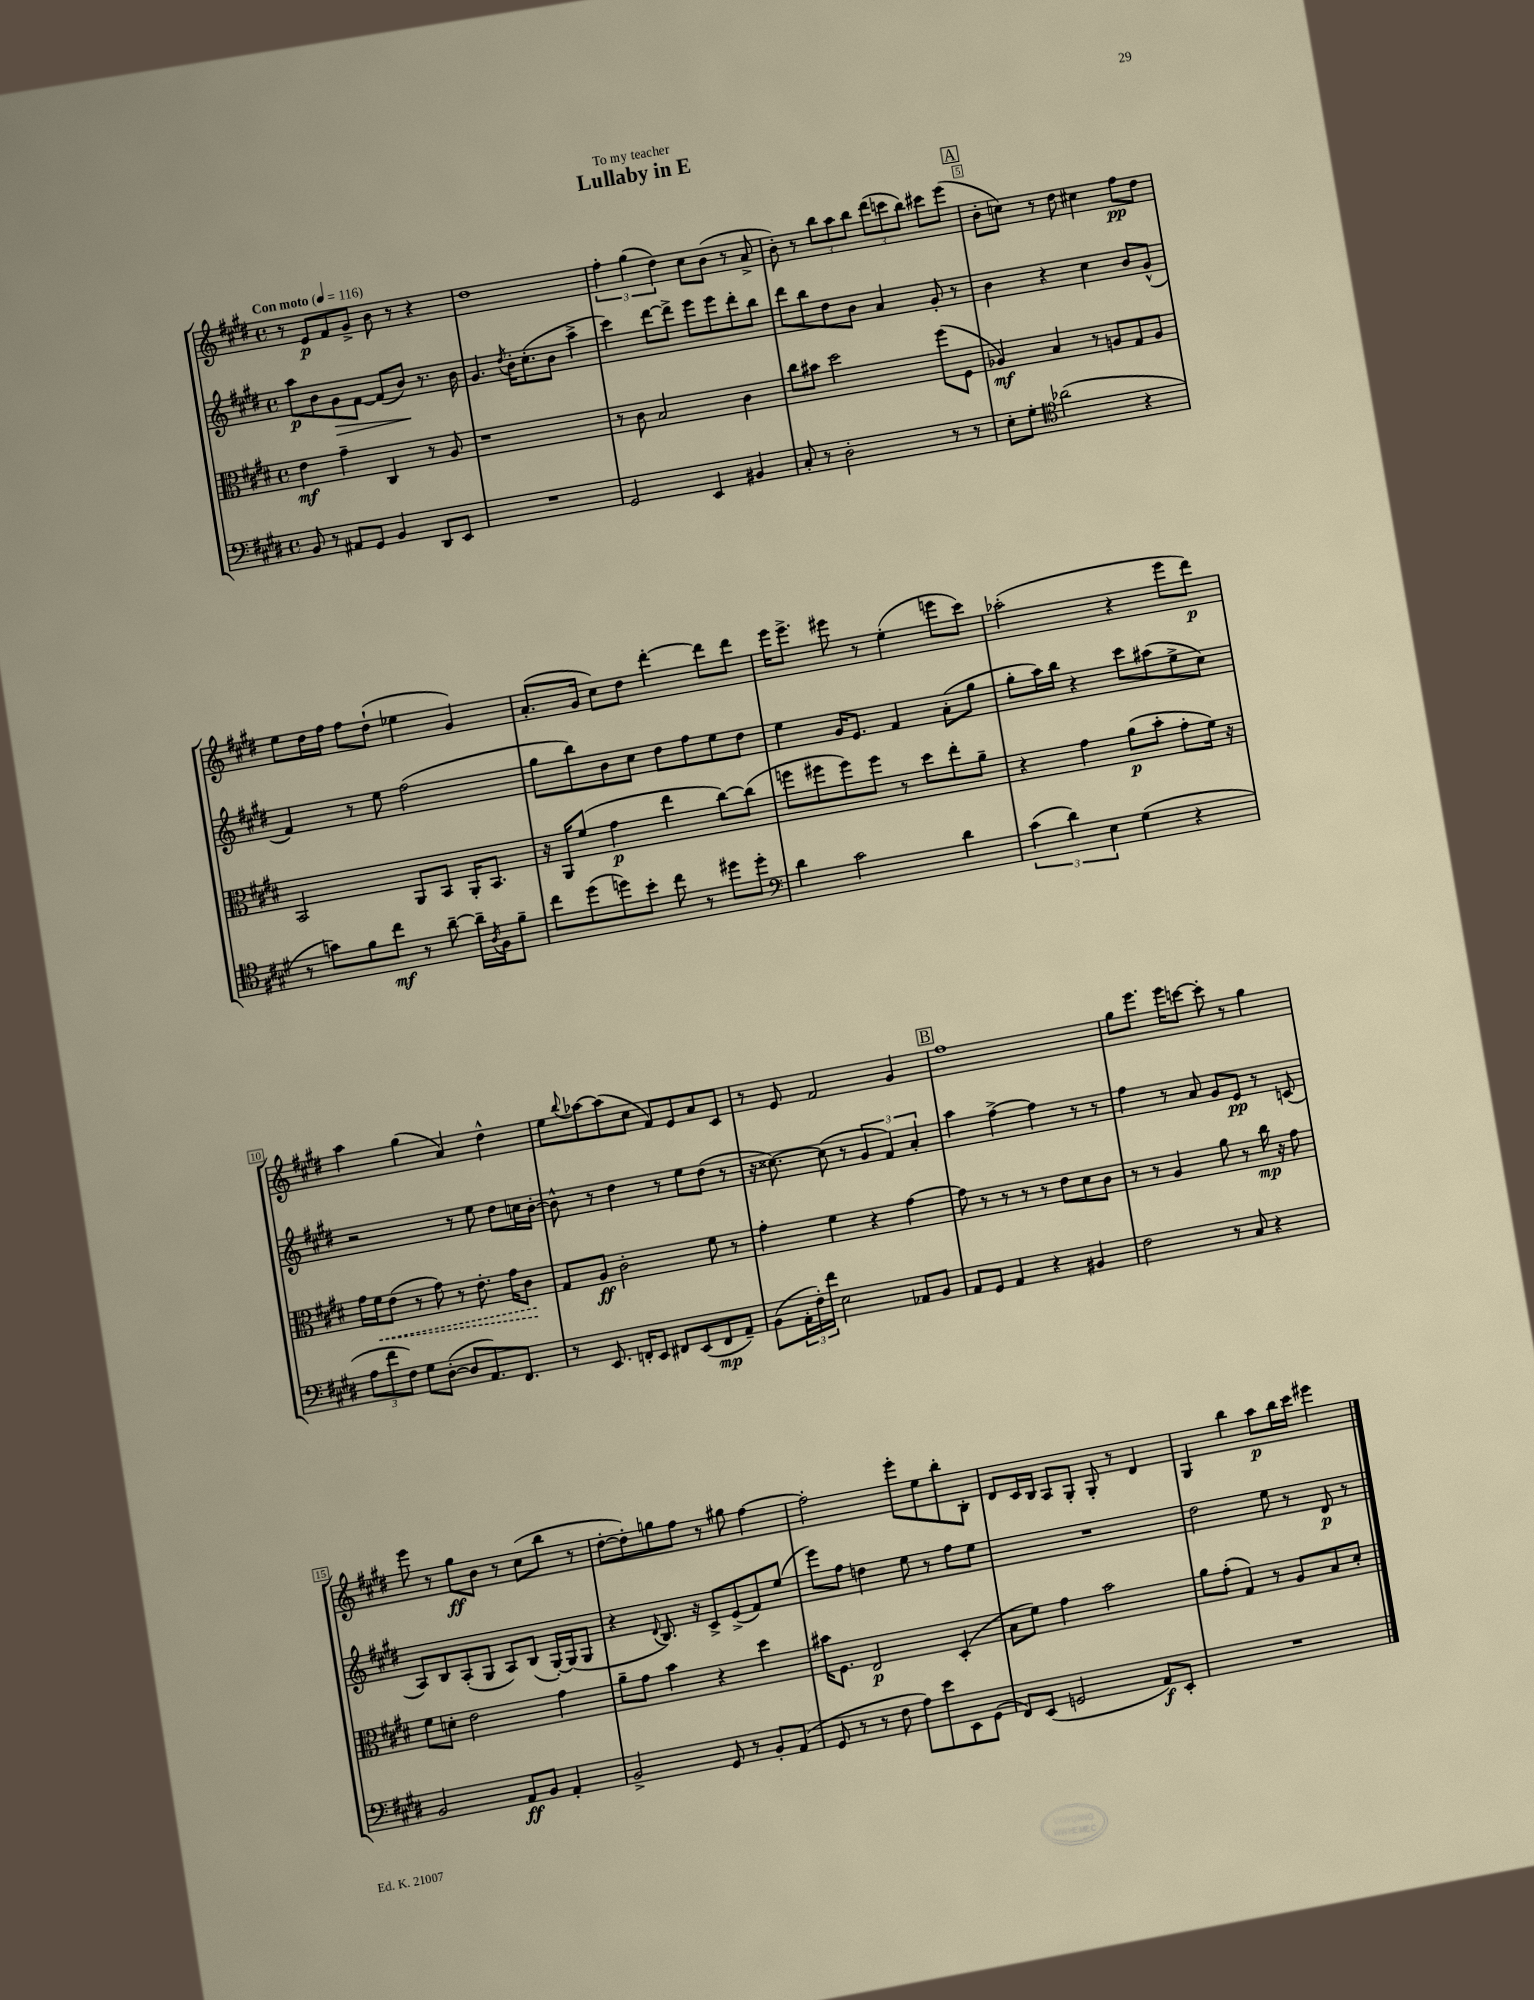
\header { title = "Lullaby in E" dedication = "To my teacher" }
<<
\new StaffGroup <<
\new Staff = "s0" {
    \clef treble \key e \major \defaultTimeSignature \time 4/4 \tempo "Con moto" 4 = 116
    r8 e'8\p fis'8 gis'8-> b'8 r8 r4 |
    dis''1 |
    \tuplet 3/2 { fis''4-. gis''4( dis''4) } cis''8 b'8( r8 a'8-> |
    b'8-.) r8 \tuplet 3/2 { b''8 a''8 b''8 } \tuplet 3/2 { dis'''8( c'''8 b''8) } cis'''8 e'''8( |
    \mark \markup { \box "A" } b'8-. c''8) r8 dis''8 cis''4 fis''8\pp dis''8 |
    e''8 dis''16 fis''16 fis''8 dis''8-!( ees''4 gis'4) |
    a'8.-.( gis'16 cis''8) dis''8 dis'''4~-. dis'''8 dis'''8 |
    e'''16 e'''8.-> eis'''8 r8 e''4-.( e'''8 cis'''8) |
    aes''2-.( r4 e'''8 dis'''8\p) |
    a''4 gis''4( a'4) dis''4-^ |
    e''8 \appoggiatura { b''8 } aes''8~ aes''8( cis''8 fis'8) e'8 a'8 cis'8 |
    r8 e'8 fis'2 gis'4 |
    \mark \markup { \box "B" } fis''1 |
    gis''8 e'''8. e'''16 c'''8~ c'''8-. r8 gis''4 |
    e'''8 r8 gis''8\ff b'8 r8 cis''8( b''8 r8 |
    dis''8~-. dis''8-.) g''8 fis''8 r8 gis''8 fis''4~ |
    fis''2-. e'''8-. e''8 b''8-. b8-. |
    dis'8 cis'16 b16 a8 gis8-. gis8-. r8 dis'4 |
    gis4 b''4 a''8\p b''16 cis'''16 eis'''4 \bar "|." |
}
\new Staff = "s1" {
    \clef treble \key e \major \defaultTimeSignature \time 4/4
    a''8\p b'8 gis'8\> fis'8~ fis'8( b'8\!) r8. b'16 |
    gis'4. \acciaccatura { dis''8 } b'16-. cis''8.-.( b'8 a''4-> |
    cis'''4) dis'''8~ dis'''8-> e'''8 e'''8 dis'''8-. b''8 |
    dis'''8 b''8 dis''8 b'8 a'4 gis'8-. r8 |
    \mark \markup { \box "A" } b'4 r4 cis''4 b'8 gis'8-^( |
    fis'4) r8 e''8 fis''2( |
    gis''8 b''8) b'8 cis''8 dis''8 fis''8 e''8 dis''8 |
    e''4 gis'16 e'8. fis'4 a'8-.( gis''8 |
    gis''8-. a''16) b''16 r4 cis'''8 ais''8( e''8-> cis''8) |
    r2 r8 e''8 dis''8 c''16 b'16~-. |
    b'8-^ r8 dis''4 r8 e''8 dis''8( r8 |
    r16 cisis''8.~) cisis''8( r8 \tuplet 3/2 { gis'4 fis'4) a'4-. } |
    \mark \markup { \box "B" } a''4 fis''4~-> fis''4 r8 r8 |
    fis''4 r8 a'8 gis'8 e'8\pp r8 c'8( |
    a8) b8 a8-.( gis8 a8) b8( gis16~-.) gis16( gis8 |
    r4 \appoggiatura { dis'8 } b8.) r16 cis'8-> e'8->( fis'8) e''8( |
    e'''8) fis''8 d''4 e''8 r8 fis''8 e''8 |
    R1 |
    dis''2 e''8 r8 dis'8\p r8 \bar "|." |
}
\new Staff = "s2" {
    \clef alto \key e \major \defaultTimeSignature \time 4/4
    e'4\mf gis'4-- cis4 r8 a8 |
    r1 |
    r8 cis'8 b2 cis'4 |
    cis''8 bis'8 dis''2 fis''8( fis8 |
    \mark \markup { \box "A" } aes4\mf) b4 r8 a8 gis8 a8 |
    b,2 a,8 b,8 a,16-. b,8. |
    r16 a,16 fis'8( gis'4\p e''4 cis''8~) cis''8( |
    f''8 fis''8 fis''8) fis''8 r8 dis''8 e''8-. a'8-- |
    r4 gis'4 a'8\p( b'8-. gis'8-. fis'16) r16 |
    gis'16 \once \override Hairpin.style = #'dashed-line fis'16\< e'8( r8 gis'8) r8 e'8.-. gis'16 cis'8\! |
    gis8 a8\ff cis'2-. fis'8 r8 |
    gis'4-. fis'4 r4 gis'4~ |
    \mark \markup { \box "B" } gis'8 r8 r8 r8 r8 e'8 dis'8 cis'8 |
    r8 r8 a4 a'8 r8 cis''16\mp r16 gis'8 |
    fis'8 d'8-. e'2 gis'4 |
    a'8-- gis'8 b'4 r4 dis''4 |
    bis'16 fis8. e2\p dis4-.( |
    b8 fis'8) gis'4 b'2 |
    a'8 gis'8-.( gis4) r8 a8 b8 dis'8-. \bar "|." |
}
\new Staff = "s3" {
    \clef bass \key e \major \defaultTimeSignature \time 4/4
    b,8 r8 ais,8 gis,8 b,4 dis,8 e,8 |
    R1 |
    gis,2 e,4 bis,4 |
    cis8-. r8 dis2-. r8 r8 |
    \mark \markup { \box "A" } e8-. gis8-. \clef tenor aes'2( r4 |
    r8 g'8) fis'8 cis''8\mf r8 a'8~-- a'16-- \acciaccatura { a8 } fis16 fis'8-- |
    cis''8 dis''8( d''8) b'8-. cis''8 r8 dis''8 dis''8-. |
    \clef bass dis'4 cis'2 dis'4 |
    \tuplet 3/2 { cis'4( dis'4) e4 } gis4( r4 |
    \tuplet 3/2 { a8 fis'8 fis8) } gis8 dis8~-.( dis8 a,8.) fis,8. |
    r8 e,8. f,16-. e,8 fis,8 e,8( fis,8\mp a,8--) |
    b,8( \tuplet 3/2 { a,16-. fis16-.) fis'16 } e2 aes,8 b,8 |
    \mark \markup { \box "B" } a,8 gis,8 a,4 r4 bis,4 |
    fis2 r8 cis8 r4 |
    b,2 a,8\ff b,8 a,4-. |
    b,2-> gis,8 r8 b,8-. a,8( |
    gis,8 r8 r8 fis8 a8) e'8 e,8 gis,8( |
    fis,8) e,8( g,2 a,8\f) e,8-. |
    R1 \bar "|." |
}
>>
>>
\layout { \context { \Score \override BarNumber.break-visibility = ##(#f #t #t) barNumberVisibility = #(every-nth-bar-number-visible 5) \override BarNumber.stencil = #(make-stencil-boxer 0.1 0.3 ly:text-interface::print) } }
